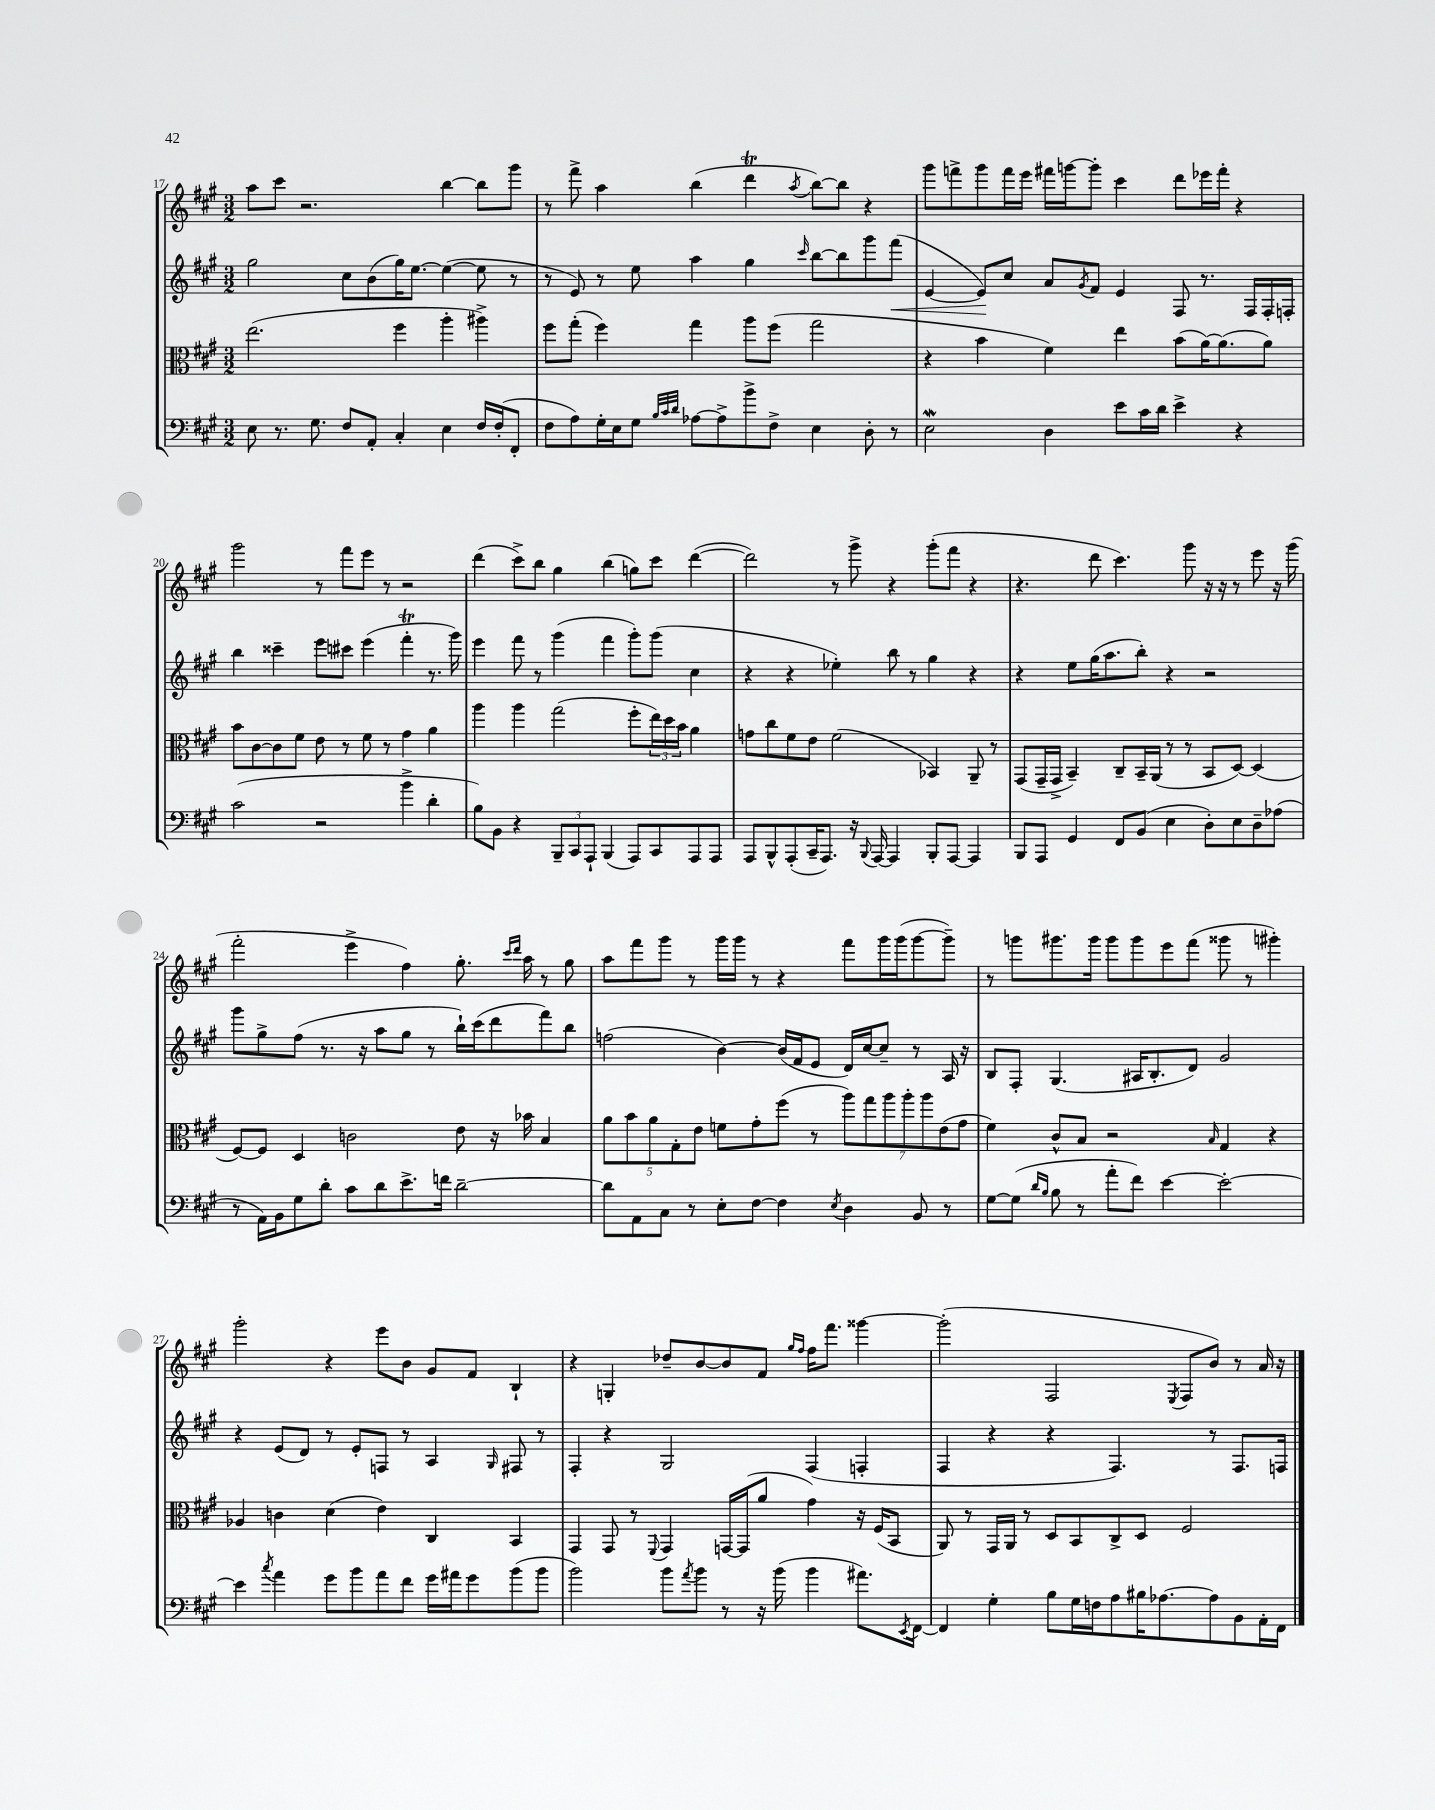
<<
\new StaffGroup <<
\new Staff = "s0" {
    \clef treble \key a \major \numericTimeSignature \time 3/2
    a''8 cis'''8 r2. b''4~ b''8 gis'''8 |
    r8 fis'''8-> a''4 b''4( d'''4\trill \acciaccatura { a''8 } b''8~) b''8 r4 |
    gis'''8 f'''8-> gis'''8 f'''16 e'''16 fis'''16 g'''16~ g'''8-. cis'''4 d'''8 ees'''16 fis'''16-. r4 |
    gis'''2 r8 fis'''8 e'''8 r8 r2 |
    d'''4( cis'''8->) b''8 gis''4 b''4( g''8) cis'''8 d'''4~( |
    d'''2) r8 gis'''8-> r4 gis'''8-.( fis'''8 r4 |
    r4. d'''8 cis'''4.) gis'''8 r16 r16 r8 e'''8 r16 gis'''16( |
    fis'''2-. e'''4-> fis''4) gis''8.-. \grace { cis'''16 d'''16 } a''16 r8 gis''8 |
    a''8 fis'''8 gis'''8 r8 gis'''16 gis'''16 r8 r4 fis'''8 gis'''16 gis'''16( gis'''8~ gis'''8--) |
    r8 g'''8 gis'''8. gis'''16 gis'''8 gis'''8 e'''8 fis'''8( gisis'''8 r8 gis'''4-.) |
    gis'''2-. r4 e'''8 b'8 gis'8 fis'8 b4-! |
    r4 g4-. des''8-- b'8~ b'8 fis'8 \grace { gis''16 fis''16 } fis''16 fis'''8. gisis'''4~ |
    gisis'''2-.( fis2 \acciaccatura { e8 } fis8 b'8) r8 a'16 r16 \bar "|." |
}
\new Staff = "s1" {
    \clef treble \key a \major \numericTimeSignature \time 3/2
    gis''2 cis''8 b'8( gis''16) e''8.~ e''4~( e''8 r8 |
    r8 e'8) r8 e''8 a''4 gis''4 \grace { cis'''16 } b''8~ b''8 gis'''8 fis'''8\<( |
    e'4~ e'8\!) cis''8 a'8 \acciaccatura { gis'8 } fis'8 e'4 fis8 r8. fis16 fis16-. f16-. |
    b''4 cisis'''4-- e'''8 cis'''8 e'''4( fis'''4-.\trill r8. gis'''16) |
    e'''4 fis'''8 r8 gis'''4( fis'''4 gis'''8-.) gis'''8( cis''4 |
    r4 r4 ees''4-.) b''8 r8 gis''4 r4 |
    r4 e''8 gis''16( a''8. b''8-.) r4 r2 |
    gis'''8 gis''8-> fis''8( r8. r16 a''8 gis''8 r8 b''16-!) cis'''16( d'''8 fis'''8) b''8 |
    f''2( b'4~) b'16( fis'16 e'8 d'16) cis''16~ cis''8-- r8 a16 r16 |
    b8 fis8-. gis4.( ais16 b8.-. d'8) gis'2 |
    r4 e'8( d'8) r8 e'8-. f8 r8 a4 \grace { gis16 } fis8 r8 |
    fis4-. r4 gis2 fis4( f4-. |
    fis4 r4 r4 fis4.) r8 fis8. f16 \bar "|." |
}
\new Staff = "s2" {
    \clef alto \key a \major \numericTimeSignature \time 3/2
    e''2.( fis''4 a''4-. ais''4->) |
    fis''8 gis''8-.( fis''4) gis''4 a''8 fis''8( gis''2 |
    r4 b'4 fis'4) e''4 b'8( a'16~) a'8.( a'8) |
    b'8 cis'8~ cis'8 fis'8 e'8 r8 fis'8 r8 gis'4 a'4 |
    a''4 a''4 gis''2( fis''8-. \tuplet 3/2 { e''16) d''16 b'16 } a'4 |
    g'8 cis''8 fis'8 e'8 fis'2( bes,4) a,8-- r8 |
    gis,8( gis,16-- gis,16-> b,4--) cis8-- b,16-- a,16( r8 r8 b,8 d8~) d4( |
    fis8~) fis8 d4 c'2 e'8 r16 bes'16 b4 |
    \tuplet 5/4 { a'8 b'8 a'8 gis8-. e'8 } f'8 gis'8-. fis''8( r8 \tuplet 7/4 { a''8) gis''8 a''8 a''8-. a''8 e'8( gis'8 } |
    fis'4) cis'8-^ b8 r2 \grace { b16 } gis4 r4 |
    aes4 c'4 d'4( e'4) cis4 b,4 |
    gis,4 gis,8 r8 \appoggiatura { fis,8 } gis,4 g,16~ g,16( a'8 gis'4) r16 fis16( b,8 |
    a,8) r8 gis,16 a,16 r8 d8 b,8 cis8-> d8 fis2 \bar "|." |
}
\new Staff = "s3" {
    \clef bass \key a \major \numericTimeSignature \time 3/2
    e8 r8. gis8. fis8 a,8-. cis4-. e4 fis16 fis16-.( fis,8-. |
    fis8 a8) gis16-. e16 gis8 \grace { b32 cis'32 d'32 } aes8~ aes8-> b'8-> fis8-> e4 d8-. r8 |
    e2\mordent d4 e'8 cis'16 d'16 e'4-> r4 |
    cis'2( r2 b'4-> d'4-. |
    b8) b,8 r4 \tuplet 3/2 { b,,8-- cis,8 a,,8-! } b,,4( a,,8) cis,8 a,,8 a,,8 |
    a,,8 b,,8-^ a,,8-.( cis,16-- a,,8.) r16 \appoggiatura { b,,8 } a,,16~ a,,4 b,,8-. a,,8~ a,,4 |
    b,,8 a,,8 gis,4 fis,8 b,8( e4 d8-.) e8 d8-- aes8( |
    r8 a,16) b,16 gis8 d'8-. cis'8 d'8 e'8.-> f'16 d'2~-- |
    d'8 a,8 cis8 r8 e8-. fis8~ fis4 \acciaccatura { e8 } d4 b,8 r8 |
    gis8~ gis8( \grace { d'16 b16 } b8 r8 a'8-. fis'8) e'4~ e'2~-. |
    e'4 \acciaccatura { cis''8 } a'4 gis'8 b'8 a'8 fis'8 gis'16 ais'16 gis'8 b'8( b'8 |
    b'2) b'8 \acciaccatura { a'8 } b'8 r8 r16 b'16( b'4 ais'8.) \acciaccatura { e,8 } fis,16~ |
    fis,4 gis4-. b8 gis16 f16 a8 bis16 aes8.~ aes8 b,8 a,16-. fis,16 \bar "|." |
}
>>
>>
\layout { \context { \Score currentBarNumber = #17 } }
